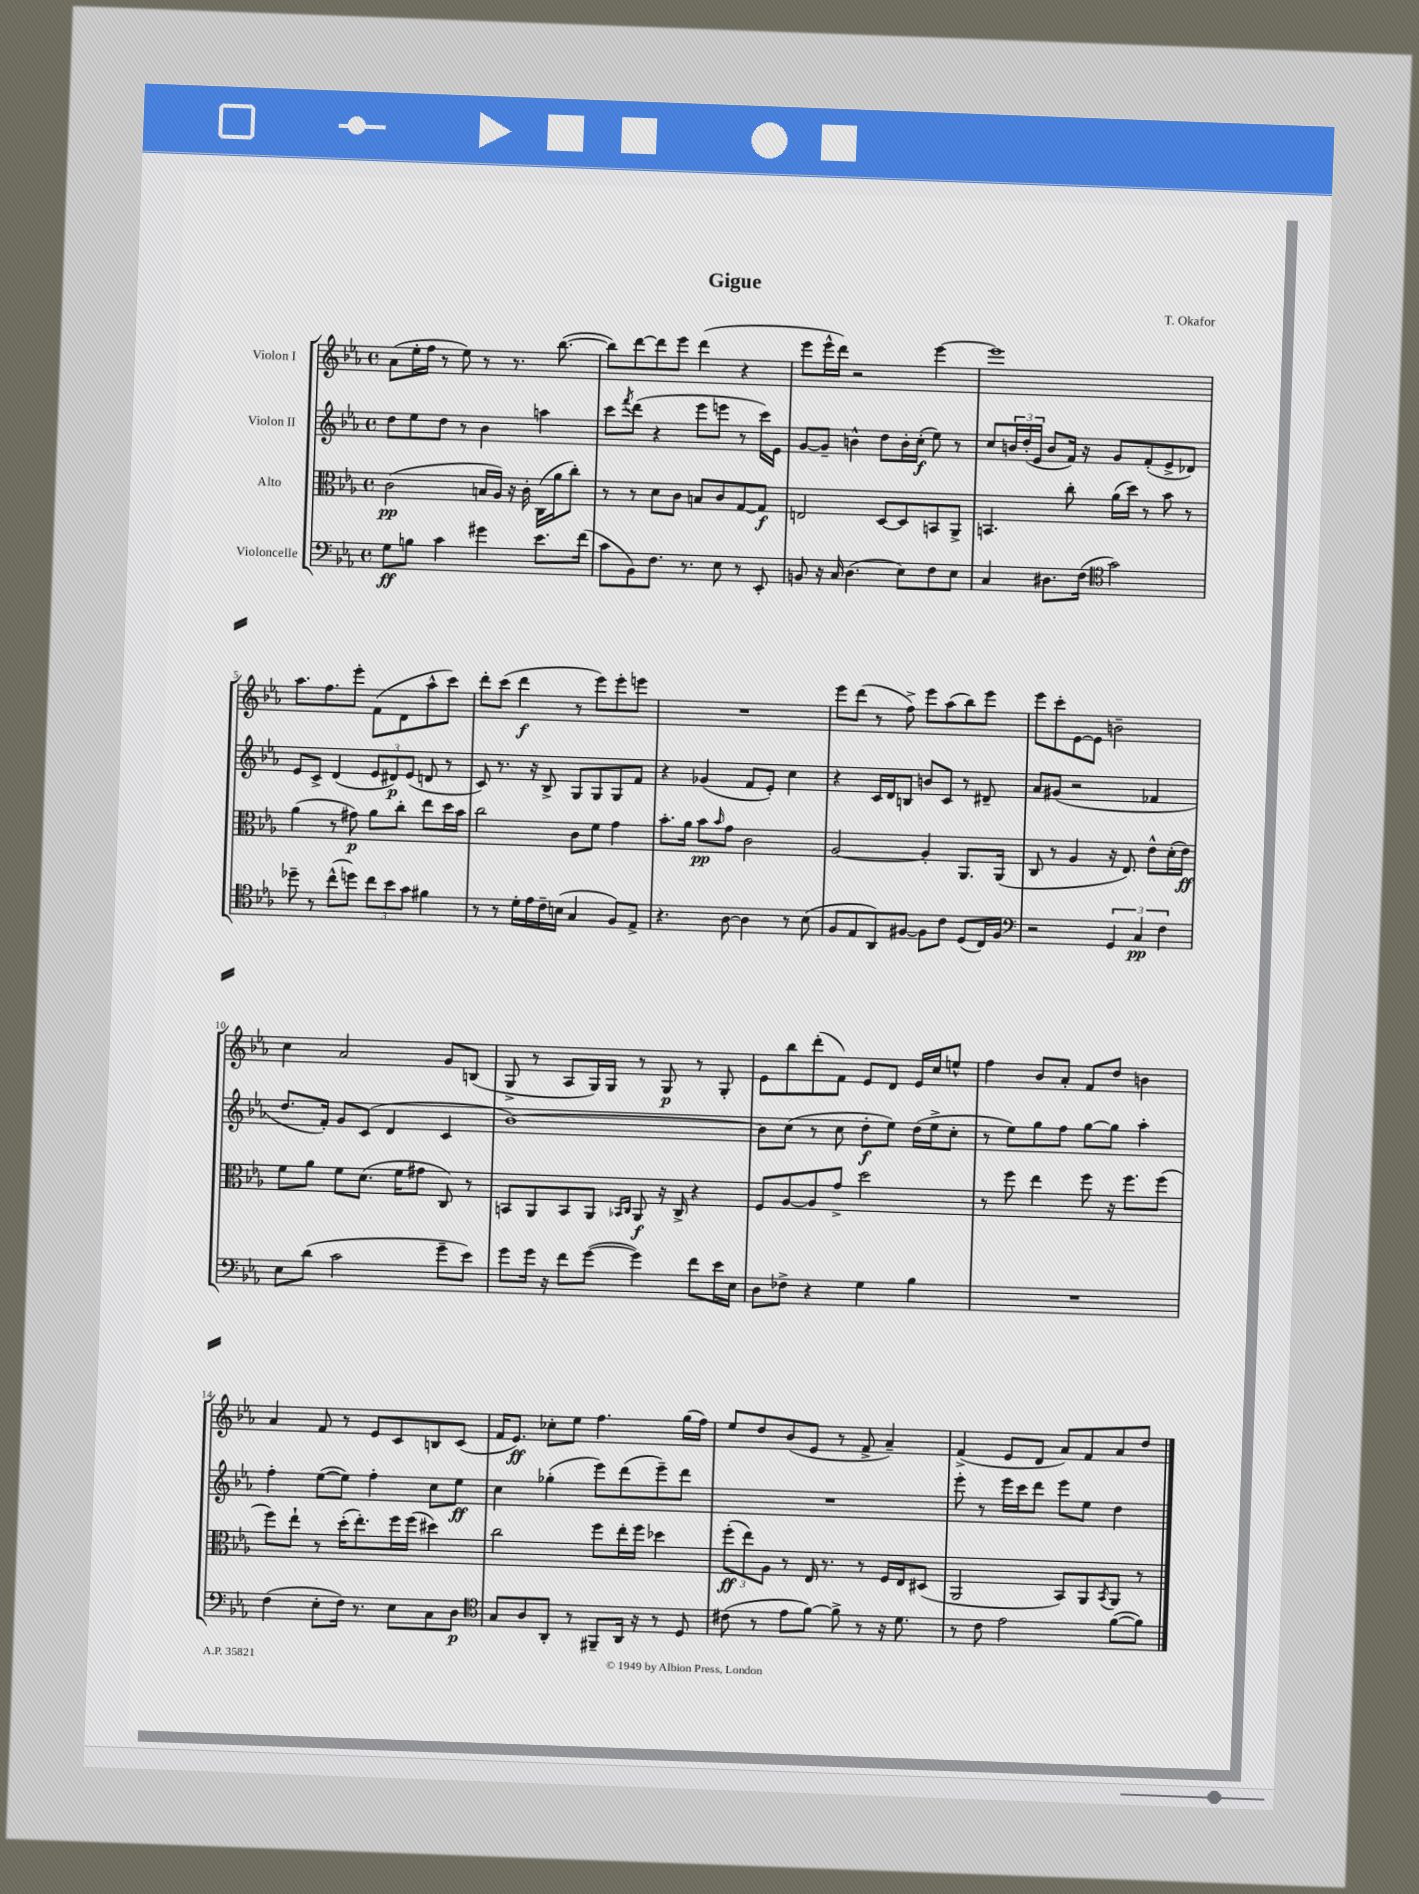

**kern	**kern	**kern	**kern
*staff4	*staff3	*staff2	*staff1
*clefF4	*clefC3	*clefG2	*clefG2
*k[b-e-a-]	*k[b-e-a-]	*k[b-e-a-]	*k[b-e-a-]
*M4/4	*M4/4	*M4/4	*M4/4
*met(c)	*met(c)	*met(c)	*met(c)
8G\L	(2c\	8dd\L	(8a-\L
8B\J	.	8ee-\	16ee-'\L
.	.	.	16ff\JJ
4c\	.	8dd\J	8r
.	.	8r	8ee-\)
4g#\	16B/LL	4b-\	8r
.	16A-/JJ)	.	.
.	16r	.	8.r
.	16c'\	.	.
8.e-\L	(16C\LL	4aa\	.
.	16a-\J	.	([8.bb-\
.	8cc'\J)	.	.
(16f\Jk	.	.	.
=	=	=	=
8c\L	8r	8ccc\L	8bb-\]L)
.	.	8qfff/	.
8BB-\)	8r	(8ddd\J	[8ddd\
8.F\J	8d\L	4r	8ddd\]
.	8c\J	.	8eee-\J
8.r	.	.	.
.	8B/L	8eee-\L	(4ddd\
8E-\	8c/	8eee\J	.
8r	[8G/	8r	4r
8EE-'/	8G/]J	16ccc\LL)	.
.	.	16e-\JJ	.
=	=	=	=
8BB/	2E/	[8g/L	8eee-\L
16r	.	8g~/]J	16eee-^^\L
16C/	.	.	16ddd\JJ)
(4.D\	.	4b^^\	2r
.	[8D/L	8dd\L	.
8E-\L)	8D/]	16b'\L	.
.	.	(16cc'\JJ	.
8F\	8BB/	8ee-\)	[4eee-\
8E-\J	8AA-^/J	8r	.
=	=	=	=
4C/	4.BB/	8cc/L	1eee-]
.	.	24b/L	.
.	.	(24dd'/	.
.	.	24e-/JJ	.
8.D#\L	.	8b/L	.
.	8cc'\	16f/Jk)	.
(16F\Jk	.	16r	.
*clefC4	*	*	*
2g\)	(16a-\LL	8g/L	.
.	16dd\JJ)	.	.
.	8r	(8f'/	.
.	8b-\	8e-^/	.
.	8r	8d-/J)	.
=	=	=	=
8dd-~\	(4a-\	8e-/L	8.aa-\L
8r	.	8c^/J	.
.	.	.	8.ff\
(8cc^^\L	8r	(4d/	.
8dd\J)	8g#\)	.	8eee-'\J
12cc\L	8a-\L	12e-/L	(8f\L
12b-\	.	12d#/)	.
.	8cc'\J	.	8d\
12g\J	.	(12e-/J	.
4f#\	8ee-\L	8d/	8aa-^^\
.	16dd\L	8r	8ccc\J)
.	16b-\JJ	.	.
=	=	=	=
8r	2cc\	8c/)	8ddd'\L
8r	.	8.r	(8ccc\J
16d'\LL	.	.	4ddd\
16e-\	.	16r	.
16c~\	.	8B-^/	.
(16B\JJ	.	.	.
4G/	8c\L	8G/L	8r
.	8f\J	8G/	8eee-\L)
8F/L)	4g\	8G/	8eee-'\
8E-^/J	.	8f/J	8eee\J
=	=	=	=
4.r	8.b-'\L	4r	1r
.	16a-\Jk	.	.
.	8b-\L	(4g-/	.
.	16qqb-/	.	.
[8A-\	8g\J	.	.
4A-\]	2c\	8f/L	.
.	.	8e-'/J)	.
8r	.	4cc\	.
(8B-\	.	.	.
=	=	=	=
8F/L	[2A-/	4r	8eee-\L
8E-/	.	.	(8ddd\J
8AA-/)	.	16c/LL	8r
.	.	16d/J	.
[8F#/J	.	8B/J	8ff^\)
8F#\]L	4A-'/]	8b/L	8eee-\L
8c\J	.	8c/J	(8aa-\
(8D/L	8.AA-/L	8r	8bb-\)
16C/L)	.	8d#~/	8eee-\J
16F#/JJ	(16AA-/Jk	.	.
=	=	=	=
*clefF4	*	*	*
2r	8C/	8a-/L	8eee-\L
.	8r	(8g#/J	8ccc'\
.	4A-/	2r	[8e-\
.	.	.	8e-\]J
6GG/	16r	.	2b~\
.	8.E-/)	.	.
6C/	.	.	.
.	8e-^^\L	4f-/	.
6F\	.	.	.
.	(16d'\L	.	.
.	16e-\JJ)	.	.
=	=	=	=
8E-\L	8f\L	8.dd/L	4cc\
(8d\J	8a-\J	.	.
.	.	16f'/Jk)	.
2c\	8f\L	8g/L	2a-/
.	(8.d\J	(8c/J	.
.	.	4d/	.
.	16f\LK	.	.
.	8g#\J	.	.
8g~\L	8C/)	4c/	8g/L
8e-\J)	8r	.	(8B/J
=	=	=	=
8g\L	8BB/L	[1b-)	8G^/
16g\Jk	8AA-/	.	8r
16r	.	.	.
8f\L	8BB/	.	8A-/L
([8g\J	8AA-/J	.	16G/L)
.	.	.	16G/JJ
.	16qqBB-/LL	.	.
.	16qqC/JJ	.	.
4g\])	8AA-/	.	8r
.	16r	.	8G/
.	16C^/	.	.
8f\L	4r	.	8r
16e-\L	.	.	8G'/
16E-\JJ	.	.	.
=	=	=	=
8D\L	8F/L	8b-\]L	8e-\L
8F-^\J	[8A-/	(8cc\J	8bb-\
4r	8A-/]	8r	(8ddd'\
.	8g^/J	8cc\	8f\J)
4G\	2dd\	8dd'\L	8e-/L
.	.	8ee-\J)	8d/J
4B-\	.	(16dd\LL	16e-/LL
.	.	16ee-^\J	16cc/J
.	.	8cc'\J	8ee^^/J
=	=	=	=
1r	8r	8r	4ff\
.	8ff\	8ee-\L)	.
.	4ee-\	8gg\	8b-/L
.	.	8ff\J	8a-'/J
.	8ff\	[8gg\L	8f/L
.	16r	8gg\]J	8dd/J
.	8.ff\L	.	.
.	.	4aa-'\	4b\
.	(8ff\J	.	.
=	=	=	=
(4F\	8ff\L)	4ff'\	4a-/
.	8ee-`\J	.	.
8E-'\L	8r	([8ee-\L	8f/
16F\Jk)	(16dd'\LK	8ee-\]J)	8r
8.r	8.ee-'\)	.	.
.	.	4ff'\	8e-/L
8E-\L	16ff\L	.	8c/
.	(16ff\JJ	.	.
8C\	4dd#\)	8cc\L	8B/
8D\J	.	8ee-\J	(8c/J
=	=	=	=
*clefC4	*	*	*
8G/L	2cc\	4cc\	16f/LK
.	.	.	8.e-/J)
8A-/	.	.	.
8AA-'/J	.	(4gg-'\	8cc-'\L
8r	.	.	8ee-\J
8FF#~/L	8ff\L	8eee-\L)	4.ff\
16AA-/Jk	16ee-'\L	(8ddd\	.
16r	16ff\JJ	.	.
8r	4dd-\	8eee-~\)	.
8D/	.	8ddd\J	(16gg\LL
.	.	.	16ff\JJ)
=	=	=	=
(8c#\	(12ff'\L	1r	8ee-/L
.	12ee-\)	.	.
8r	.	.	8dd/
.	12A-\J	.	.
8e-\L	8r	.	(8b-/
[8f\J)	16E-/	.	8e-/J
.	8.r	.	.
8f^\]	.	.	8r
8r	8r	.	8f^/
16r	16F/LL	.	4a-~/)
8.d\	16E-/J	.	.
.	(8D#/J	.	.
=	=	=	=
8r	2AA-/	8eee-'\	(4f^/
8c\	.	8r	.
2e-\	.	16eee-\LL	8e-/L
.	.	16ccc\J	.
.	.	8ddd\J	8d/J
.	8BB-/L)	8eee-\L	8a-/L)
.	8AA-/	8ee-\J	8f/
.	8qBB-/	.	.
([8f\L	8AA-/J	4dd\	8a-/
8f\]J)	8r	.	8dd/J
==	==	==	==
*-	*-	*-	*-
